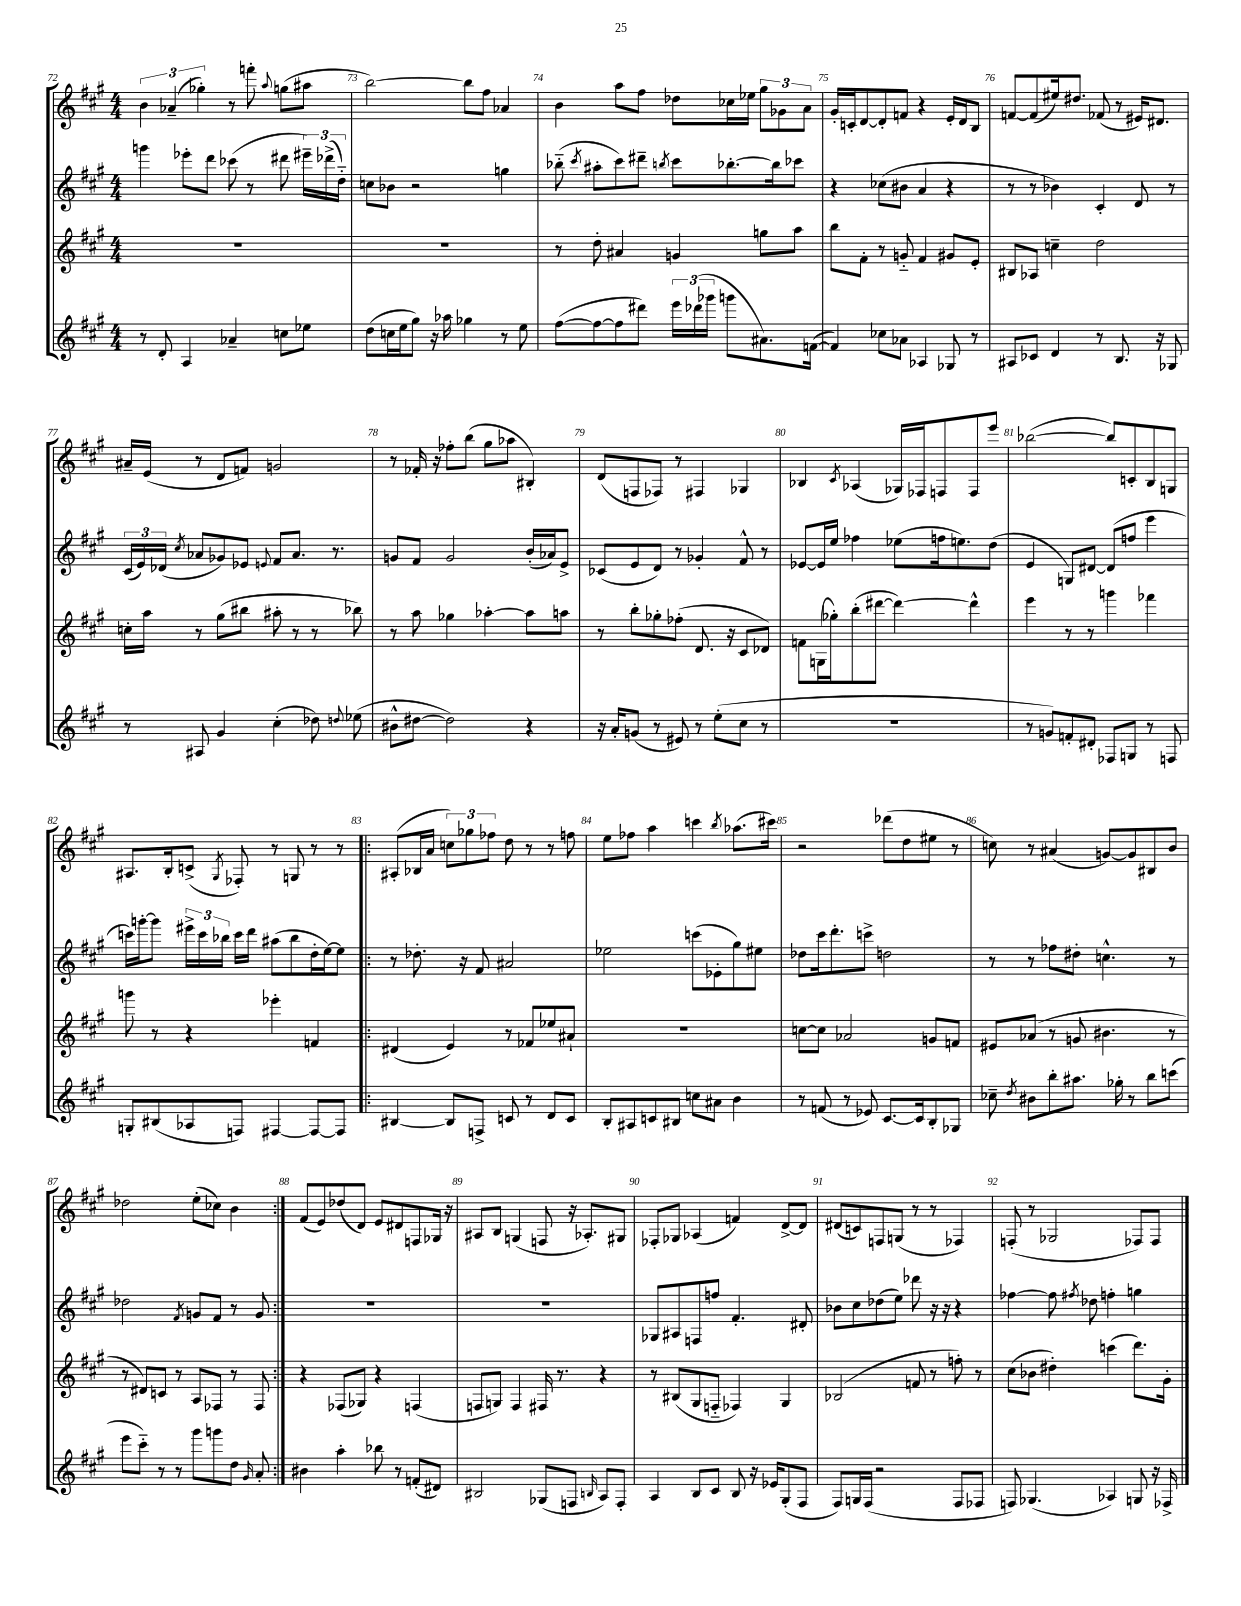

**kern	**kern	**kern	**kern
*part4	*part3	*part2	*part1
*staff4	*staff3	*staff2	*staff1
*clefG2	*clefG2	*clefG2	*clefG2
*k[f#c#g#]	*k[f#c#g#]	*k[f#c#g#]	*k[f#c#g#]
*M4/4	*M4/4	*M4/4	*M4/4
=72	=72	=72	=72
8r	1r	4gggn\	6b\
8d'/	.	.	.
.	.	.	(6a-X~/
4A/	.	8eee-X'\L	.
.	.	.	6gg-X'\)
.	.	8ddd\J	.
4a-X~/	.	(8ccc-X\	8r
.	.	8r	8fffn'\
.	.	.	8qqaa/
8ccn\L	.	8ddd#X\	(8ggn\L
8ee-X\J	.	24eee#X~\LL)	8aa#X\J
.	.	(24ddd-X^\	.
.	.	24dd\JJ)	.
=73	=73	=73	=73
(8dd\L	1r	8ccn\L	[2bb\)
16ccn\L	.	8b-X\J	.
16ee\J	.	.	.
8gg#\J)	.	2r	.
16r	.	.	.
16aa-X\	.	.	.
4gg-X\	.	.	8bb\L]
.	.	.	8ff#\J
8r	.	4ggn\	4a-X/
8ee\	.	.	.
=74	=74	=74	=74
([8ff#\L	8r	(8bb-X\	4b\
.	.	8qccc#/	.
8ff#\_	8dd'\	8aa#X'\L	.
8ff#\]	4a#X/	8ccc#\)	8aa\L
8ddd#X\J)	.	8ddd#X~\J	8ff#\J
.	.	8qbbn/	.
24eee\LL	4gn/	8ccc#\L	8dd-X\L
(24ddd-X\	.	.	.
24ggg-X\JJ	.	.	.
8gggn\L	.	[8.bb-X'\	16cc-X\L
.	.	.	16ee-X\JJ
8.a#X\)	8ggn\L	.	12gg#\L
.	.	16bb-\k]	.
.	.	.	12g-X\
.	8aa\J	8ccc-X\J	.
.	.	.	12a\J
([16fn\Jk	.	.	.
=75	=75	=75	=75
4f/])	8bb\L	4r	16g#'/LL
.	.	.	16cn'/J
.	8f#'\J	.	[8d/
8cc-X\L	8r	(8cc-X\L	8d'/]
8a-X\J	8gn/	8b#X\J	8fn/J
4A-X/	4f#/	4a/	4r
8G-X/	8g#X/L	4r	16e'/LL
.	.	.	16d/J
8r	8e'/J	.	8B/J
=76	=76	=76	=76
8A#X/L	8B#X/L	8r	[8fn/L
8c-X/J	8A-X/J	8r	(8f/]
4d/	4ccn~\	4b-X\)	16ee#X/k)
.	.	.	8.dd#X/J
8r	2dd\	4c#'/	(8f-X/
8.B/	.	.	8r
.	.	8d/	16e#X/KL)
16r	.	.	8.d#X/J
8G-X/	.	8r	.
!!LO:LB:g=z
=77	=77	=77	=77
8r	16ccn'\LL	(24c#/LL	16a#X~/LL
.	.	24e/)	.
.	16aa\JJ	.	(16e/JJ
.	.	(24d-X/JJ	.
.	.	8qcc#/	.
8A#X/	8r	8a-X/L	8r
4g#/	(8gg#\L	8g-X/)	8d/L
.	8bb#X\J	8e-X/J	8fn/J)
.	.	8qqen/	.
(4cc#'\	8aa#X'\	8f#/L	2gn/
.	8r	8.a-/J	.
8dd-X\)	8r	.	.
.	.	8.r	.
8qqddn/	.	.	.
(8ee-X\	8bb-X\)	.	.
=78	=78	=78	=78
8b#X^^\L	8r	8gn/L	8r
[8dd#X\J	8aa\	8f#/J	16f-X'/
.	.	.	16r
2dd#\])	4gg-X\	2g/	8ff-X'\L
.	.	.	(8bb\J
.	[4aa-X'\	.	8gg#\L
.	.	.	8aa-X\J
4r	8aa-\L]	(16b'/LL	4B#X'/)
.	.	16a-X/J)	.
.	8aan\J	8e^/J	.
=79	=79	=79	=79
16r	8r	(8c-X/L	(8d/L
16a'/KL	.	.	.
(8gn/J	8bb'\L	8e/	8Fn/
8r	8gg-X'\	8d/J)	8F-X/J)
8e#X/)	(8ff-X'\J	8r	8r
8r	8.d/	4g-X'/	4F#X/
(8ee'\L	.	.	.
.	16r	.	.
8cc#\J	8c#/L	8f#^^/	4G-X/
8r	8d-X/J)	8r	.
=80	=80	=80	=80
1r	8fn\L	[8e-X/L	4B-X/
.	(16Gn\L	16e-/L]	.
.	16gg-X'\J)	16ee/JJ	.
.	.	.	8qc#/
.	(8bb'\	4ff-X\	(4A-X/
.	[8ddd#X\J	.	.
.	4ddd#\_)	(8ee-X\L	16G-X/LL)
.	.	.	16F-X/J
.	.	16ffn\k	8Fn/
.	.	8.een\)	.
.	4ddd#^^\]	.	8F/
.	.	(8dd\J	8eee/J
=81	=81	=81	=81
8r	4eee\	4e/	([2bb-X\
8gn/L)	.	.	.
8fn'/	8r	8Gn/L)	.
8d#X'/J	8r	[8d#X/J	.
8F-X/L	4gggn\	(8d#/L]	8bb-/L])
8Gn/J	.	8ffn/J	8cn'/
8r	4fff-X\	4eee\	8B/
8Fn/	.	.	8Gn/J
!!LO:LB:g=z
=82	=82	=82	=82
8Gn'/L	8gggn\	16cccn\LL)	8.A#X/L
.	.	[16gggn'\J	.
(8B#X/	8r	8ggg\J]	.
.	.	.	16B'/k
8A-X/	4r	24eee#X^\LL	(8cn^/J
.	.	24ccc\	.
.	.	24bb-X\JJ	.
.	.	.	8qG#/
8Fn/J)	.	16ccc\LL	8F-X'/)
.	.	16ddd\JJ	.
[4F#X/	4eee-X'\	(8aa#X\L	8r
.	.	8bb-\	8Gn/
8F#/L_	4fn/	16dd'\L	8r
.	.	[16ee\J)	.
8F#/J]	.	8ee\J]	8r
=83!|:	=83!|:	=83!|:	=83!|:
[4B#X/	(4d#X/	8r	(8A#X'/L
.	.	8.dd-X'\	16B-X/L
.	.	.	16a/JJ
8B#/L]	4e/)	.	12ccn\L)
.	.	16r	.
.	.	.	12gg-X\
8Fn^/J	.	8f#/	.
.	.	.	12ff-X\J
8cn/	8r	2a#X/	8dd\
8r	8f-X/L	.	8r
8d/L	8ee-X/	.	8r
8c/J	8a#X`/J	.	8ffn\
=84	=84	=84	=84
8B'/L	1r	2ee-X\	8ee\L
8A#X/	.	.	8ff-X\J
8cn/	.	.	4aa\
8B#X/J	.	.	.
8ccn\L	.	(8cccn\L	4cccn\
8a#X\J	.	8e-X'\	.
.	.	.	8qbb/
4b\	.	8gg#\)	(8.aa-X\L
.	.	8ee#X\J	.
.	.	.	16ccc#X\Jk)
=85	=85	=85	=85
8r	[8ccn\L	8dd-X\L	2r
(8fn/	8cc\J]	16ccc#\k	.
.	.	8.ddd'\	.
8r	2a-X/	.	.
8e-X/)	.	8cccn^\J	.
[8.c#/L	.	2ddn\	(8ddd-X\L
.	.	.	8dd\
16c#/k]	.	.	.
8B'/	8gn/L	.	8ee#X\J
8G-X/J	8fn/J	.	8r
=86	=86	=86	=86
8cc-X~\	8e#X/L	8r	8ccn\)
8qdd/	.	.	.
8b#X\L	(8a-X/J	8r	8r
8bb'\	8r	8ff-X\L	(4a#X/
8.aa#X\J	8gn/	8dd#X'\J	.
.	4.b#X\	4.ccn^^\	[8gn/L)
16gg-X'\	.	.	.
8r	.	.	8g/]
8bb\L	.	.	8B#X/
(8cccn\J	8r	8r	8b/J
!!LO:LB:g=z
=87	=87	=87	=87
8eee\L	8r	2dd-X\	2dd-X\
8ccc#\J)	8d#X/L)	.	.
8r	8cn/J	.	.
8r	8r	.	.
.	.	8qf#/	.
8ggg#\L	8A/L	8gn/L	(8ee'\L
8gggn\	8F-X/J	8f#/J	8cc-X\J)
8dd\J	8r	8r	4b\
16qqg#/	.	.	.
8a'/	8F-/	8g/	.
=88:|!	=88:|!	=88:|!	=88:|!
4b#X\	4r	1r	(8f#/L
.	.	.	8e/)
4aa'\	(8F-X/L	.	(8dd-X/
.	8G-X/J)	.	8d/J)
8bb-X\	4r	.	8e/L
8r	.	.	8d#X/
(8fn'/L	(4Fn/	.	8Fn/
8d#X/J)	.	.	16G-X/Jk
.	.	.	16r
=89	=89	=89	=89
2B#X/	8Fn/L	1r	8A#X/L
.	8Gn/J)	.	8B/J
.	4F/	.	(4Gn/
(8G-X/L	16F#X/	.	8Fn/
.	8.r	.	.
8Fn/J	.	.	16r
.	.	.	8.A-X'/L)
16qqBn/	.	.	.
8A/L)	4r	.	.
8F'/J	.	.	8G#X/J
=90	=90	=90	=90
4A/	8r	8G-X/L	8F-X'/L
.	(8B#X/L	8A#X/	8G-X/J
8B/L	8G#/	8Fn/	(4A-X/
8c#/J	8Fn/J	8ffn/J	.
8B/	4F-X/)	4.f#'/	4fn/)
16r	.	.	.
16e-X/KL	.	.	.
(8G#'/	4G#/	.	[8d^/L
8F#/J	.	8d#X'/	8d/J]
=91	=91	=91	=91
8F#/L)	(2B-X/	8b-X\L	(8d#X/L
16Gn/L	.	8cc#\	8cn/)
(16F#/JJ	.	.	.
2r	.	(8dd-X\	8Fn/
.	.	8ee\J)	(8Gn/J
.	8fn/	8ddd-X\	8r
.	8r	16r	8r
.	.	16r	.
8F#/L	8ffn'\)	4r	4F-X/)
8F-X/J	8r	.	.
=92	=92	=92	=92
8Fn/)	(8cc#\L	[4ff-X\	(8Fn'/
(4.G-X/	8b-X\J	.	8r
.	4dd#X'\)	8ff-\]	2G-X/
.	.	8qff#X/	.
.	.	8dd-X\	.
4A-X/)	(4cccn\	4ffn'\	.
8Gn/	8.ddd\L)	4ggn\	8F-X/L)
16r	.	.	8F-/J
16F-X^/	16g#'\Jk	.	.
==	==	==	==
*-	*-	*-	*-
